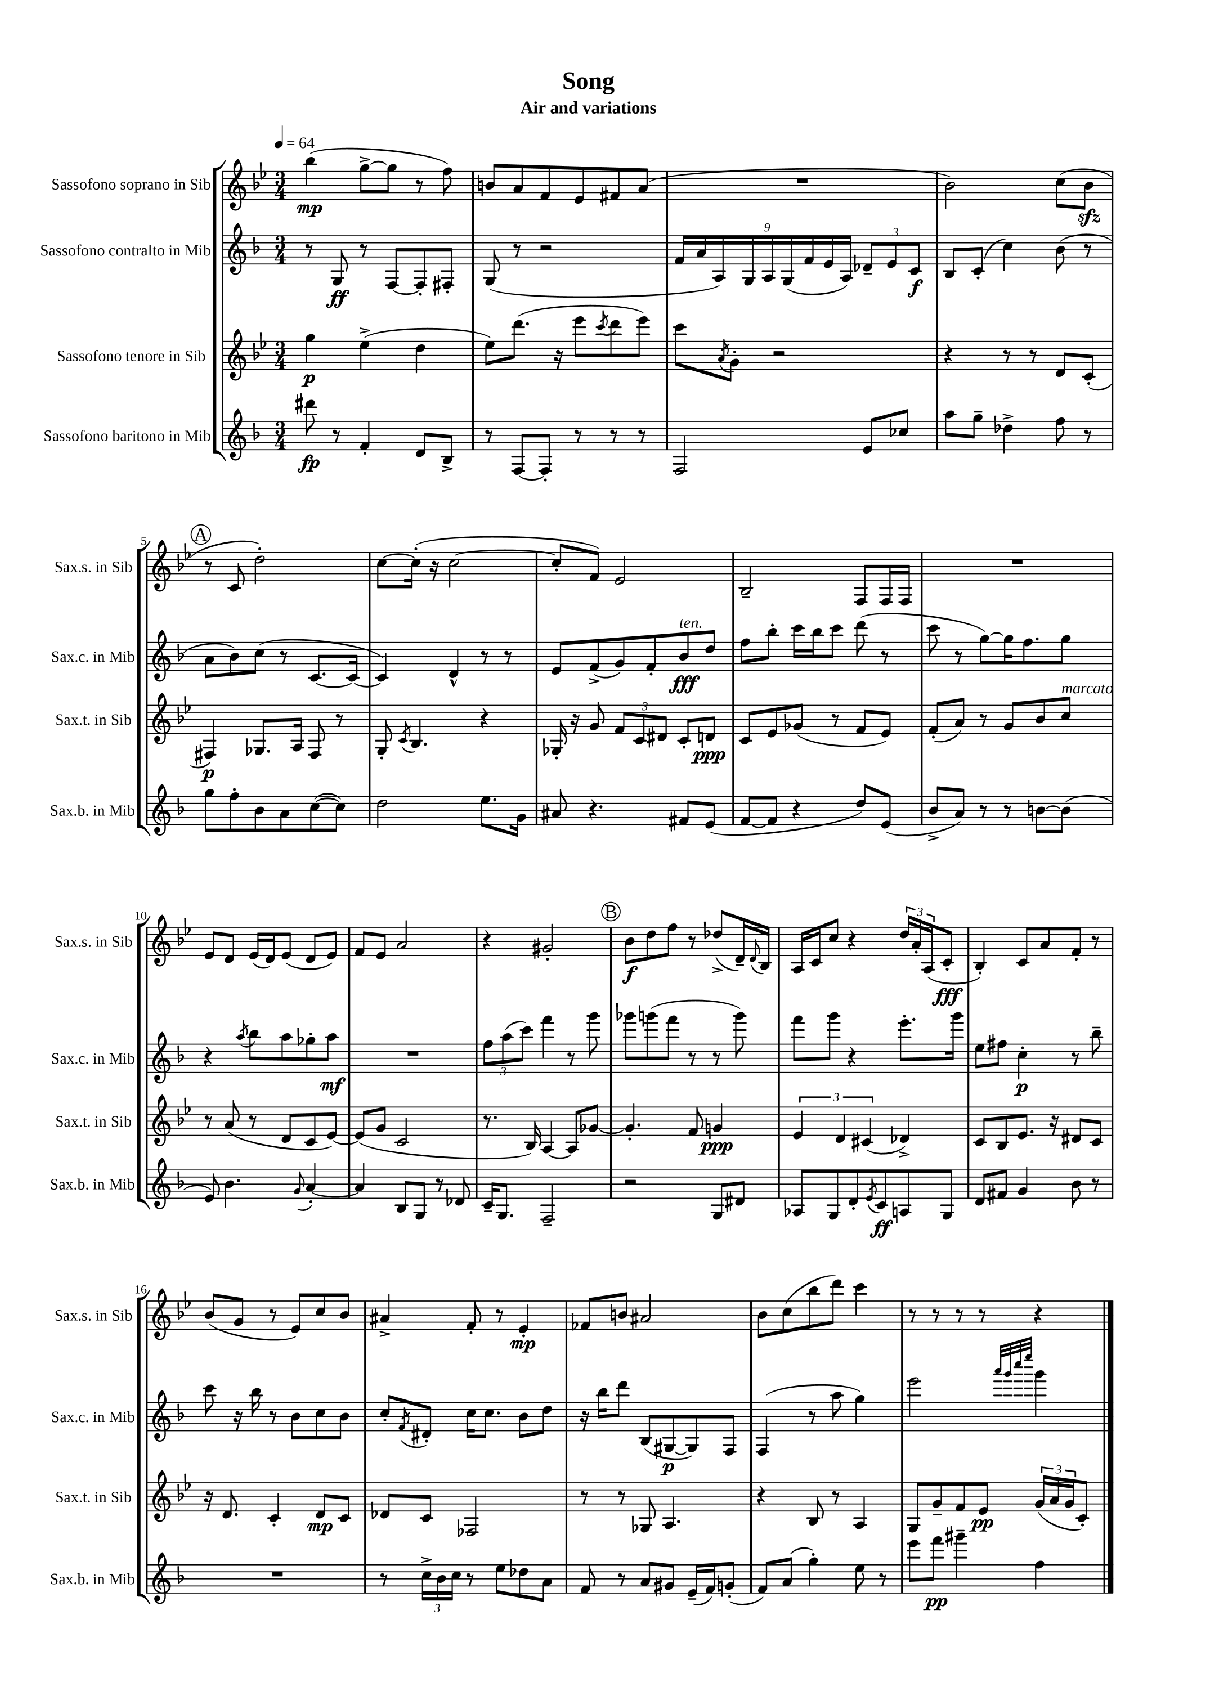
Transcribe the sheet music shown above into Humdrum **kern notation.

**kern	**dynam	**kern	**dynam	**kern	**dynam	**kern	**dynam
*part4	*part4	*part3	*part3	*part2	*part2	*part1	*part1
*staff4	*staff4	*staff3	*staff3	*staff2	*staff2	*staff1	*staff1
*I"Sassofono baritono in Mib	*	*I"Sassofono tenore in Sib	*	*I"Sassofono contralto in Mib	*	*I"Sassofono soprano in Sib	*
*I'Sax.b. in Mib	*	*I'Sax.t. in Sib	*	*I'Sax.c. in Mib	*	*I'Sax.s. in Sib	*
*clefG2	*	*clefG2	*	*clefG2	*	*clefG2	*
*k[b-]	*	*k[b-e-]	*	*k[b-]	*	*k[b-e-]	*
*M3/4	*	*M3/4	*	*M3/4	*	*M3/4	*
*MM64	*	*MM64	*	*MM64	*	*MM64	*
=1	=1	=1	=1	=1	=1	=1	=1
8ddd#X\	fp	4gg\	p	8r	.	(4bb-\	mp
8r	.	.	.	8G/	ff	.	.
4f'/	.	(4ee-^\	.	8r	.	[8gg^\L	.
.	.	.	.	[8F/L	.	8gg\J]	.
8d/L	.	4dd\	.	8F'/]	.	8r	.
8B-^/J	.	.	.	8F#X'/J	.	8ff\)	.
=2	=2	=2	=2	=2	=2	=2	=2
8r	.	8ee-\L)	.	(8G/	.	8bn/L	.
[8F/L	.	(8.ddd\J	.	8r	.	8a/	.
8F'/J]	.	.	.	2r	.	8f/	.
.	.	16r	.	.	.	.	.
8r	.	8eee-\L	.	.	.	8e-/	.
.	.	8qccc/	.	.	.	.	.
8r	.	8ddd\	.	.	.	8f#X/	.
8r	.	8eee-\J)	.	.	.	(8a/J	.
=3	=3	=3	=3	=3	=3	=3	=3
2F/	.	8ccc\L	.	18f/LL	.	2.r	.
.	.	.	.	18a/	.	.	.
.	.	.	.	18A/)	.	.	.
.	.	8qa/	.	.	.	.	.
.	.	8g'\J	.	.	.	.	.
.	.	.	.	18G/	.	.	.
.	.	.	.	18A/	.	.	.
.	.	2r	.	.	.	.	.
.	.	.	.	(18G/	.	.	.
.	.	.	.	18f/	.	.	.
.	.	.	.	18e/	.	.	.
.	.	.	.	18A/JJ)	.	.	.
8e/L	.	.	.	12d-X~/L	.	.	.
.	.	.	.	12e/	.	.	.
8cc-X/J	.	.	.	.	.	.	.
.	.	.	.	12c/J	f	.	.
=4	=4	=4	=4	=4	=4	=4	=4
8aa\L	.	4r	.	8B-/L	.	2b-\)	.
8gg~\J	.	.	.	(8c'/J	.	.	.
4dd-X^\	.	8r	.	4cc\)	.	.	.
.	.	8r	.	.	.	.	.
8ff\	.	8d/L	.	(8b-\	.	(8cc\L	.
8r	.	(8c'/J	.	8r	.	8b-zz\J	.
!!LO:LB:g=z
!!LO:REH:place=s1:t=A
=5	=5	=5	=5	=5	=5	=5	=5
8gg\L	.	4F#X/)	p	8a\L	.	8r	.
8ff'\	.	.	.	8b-\)	.	8c/	.
8b-\	.	8.G-X/L	.	(8cc\J	.	2dd'\)	.
8a\	.	.	.	8r	.	.	.
.	.	16A/Jk	.	.	.	.	.
([8cc\	.	8F#/	.	[8.c/L	.	.	.
8cc\J])	.	8r	.	.	.	.	.
.	.	.	.	16c/Jk_	.	.	.
=6	=6	=6	=6	=6	=6	=6	=6
2dd\	.	8G'/	.	4c/])	.	[8cc\L	.
.	.	8qc/	.	.	.	.	.
.	.	4.B-/	.	.	.	(16cc'\Jk]	.
.	.	.	.	.	.	16r	.
.	.	.	.	4d^^/	.	[2cc\	.
8.ee\L	.	4r	.	8r	.	.	.
.	.	.	.	8r	.	.	.
16g\Jk	.	.	.	.	.	.	.
=7	=7	=7	=7	=7	=7	=7	=7
8a#X/	.	16G-X'/	.	8e/L	.	8cc'/L]	.
.	.	16r	.	.	.	.	.
4.r	.	8g/	.	(8f^/	.	8f/J)	.
.	.	12f/L	.	8g/)	.	2e-/	.
.	.	12c/	.	.	.	.	.
.	.	.	.	8f'/	.	.	.
.	.	12d#X/J	.	.	.	.	.
!	!	!	!	!LO:TX:a:i:t=ten.	!	!	!
8f#X/L	.	8c'/L	.	8b-/	fff	.	.
(8e/J	.	8dn/J	ppp	8dd/J	.	.	.
=8	=8	=8	=8	=8	=8	=8	=8
[8f/L	.	8c/L	.	8ff\L	.	2B-~/	.
8f/J]	.	8e-/	.	8bb-'\J	.	.	.
4r	.	(8g-X/J	.	16ccc\LL	.	.	.
.	.	.	.	16bb-\J	.	.	.
.	.	8r	.	8ccc\J	.	.	.
8dd/L)	.	8f/L	.	(8ddd\	.	8F/L	.
(8e/J	.	8e-/J)	.	8r	.	16F/L	.
.	.	.	.	.	.	16F/JJ	.
=9	=9	=9	=9	=9	=9	=9	=9
8b-^/L	.	(8f'/L	.	8ccc\	.	2.r	.
8a/J)	.	8a/J)	.	8r	.	.	.
8r	.	8r	.	[8gg\L)	.	.	.
8r	.	8g/L	.	16gg\K]	.	.	.
.	.	.	.	8.ff\	.	.	.
[8bn\L	.	8b-/	.	.	.	.	.
!	!	!LO:TX:a:i:t=marcato	!	!	!	!	!
(8b\J]	.	8cc/J	.	8gg\J	.	.	.
!!LO:LB:g=z
=10	=10	=10	=10	=10	=10	=10	=10
8e/)	.	8r	.	4r	.	8e-/L	.
4.b-\	.	(8a/	.	.	.	8d/J	.
.	.	.	.	8qaa/	.	.	.
.	.	8r	.	8bb-\L	.	(16e-/LL	.
.	.	.	.	.	.	16d/J)	.
.	.	8d/L	.	8aa\	.	(8e-/J	.
8qqg/	.	.	.	.	.	.	.
[4a'/	.	8c/	.	8gg-X'\	.	8d/L	.
.	.	[8e-/J)	.	8aa\J	mf	8e-/J)	.
=11	=11	=11	=11	=11	=11	=11	=11
4a/]	.	(8e-/L]	.	2.r	.	8f/L	.
.	.	8g/J	.	.	.	8e-/J	.
8B-/L	.	2c/	.	.	.	2a/	.
8G/J	.	.	.	.	.	.	.
8r	.	.	.	.	.	.	.
8d-X/	.	.	.	.	.	.	.
=12	=12	=12	=12	=12	=12	=12	=12
16c~/KL	.	8.r	.	12ff\L	.	4r	.
8.G/J	.	.	.	.	.	.	.
.	.	.	.	(12aa\	.	.	.
.	.	.	.	12ccc\J)	.	.	.
.	.	16B-/)	.	.	.	.	.
2F~/	.	[4A/	.	4fff\	.	2g#X'/	.
.	.	8A/L]	.	8r	.	.	.
.	.	[8g-X/J	.	8ggg\	.	.	.
!!LO:REH:place=s1:t=B
=13	=13	=13	=13	=13	=13	=13	=13
2r	.	4.g-'/]	.	8ggg-X\L	.	8b-\L	f
.	.	.	.	(8gggn\	.	8dd\	.
.	.	.	.	8fff\J	.	8ff\J	.
.	.	8f/	.	8r	.	8r	.
8G/L	.	4gn/	ppp	8r	.	(8dd-X^/L	.
8d#X/J	.	.	.	8ggg\)	.	16d~/L)	.
.	.	.	.	.	.	8qqd/	.
.	.	.	.	.	.	16B-/JJ	.
=14	=14	=14	=14	=14	=14	=14	=14
8A-X/L	.	6e-/	.	8fff\L	.	16A/LL	.
.	.	.	.	.	.	16c/J	.
8G/	.	.	.	8ggg\J	.	8cc/J	.
.	.	6d/	.	.	.	.	.
8d'/	.	.	.	4r	.	4r	.
.	.	(6c#X/	.	.	.	.	.
8qe/	.	.	.	.	.	.	.
8c/	ff	.	.	.	.	.	.
8An/	.	4d-X^/)	.	8.eee'\L	.	24dd/LL	.
.	.	.	.	.	.	24a'/	.
.	.	.	.	.	.	(24A/J	.
8G/J	.	.	.	.	.	8c'/J	fff
.	.	.	.	16ggg\Jk	.	.	.
=15	=15	=15	=15	=15	=15	=15	=15
8d/L	.	8c/L	.	8ee\L	.	4B-'/)	.
8f#X/J	.	8B-/	.	8ff#X\J	.	.	.
4g/	.	8.e-/J	.	4cc'\	p	8c/L	.
.	.	.	.	.	.	8a/	.
.	.	16r	.	.	.	.	.
8b-\	.	8d#X/L	.	8r	.	8f'/J	.
8r	.	8c/J	.	8bb-~\	.	8r	.
!!LO:LB:g=z
=16	=16	=16	=16	=16	=16	=16	=16
2.r	.	16r	.	8ccc\	.	(8b-/L	.
.	.	8.d/	.	.	.	.	.
.	.	.	.	16r	.	8g/J	.
.	.	.	.	16bb-\	.	.	.
.	.	4c'/	.	8r	.	8r	.
.	.	.	.	8b-\L	.	8e-/L)	.
.	.	8d/L	mp	8cc\	.	8cc/	.
.	.	8c/J	.	8b-\J	.	8b-/J	.
=17	=17	=17	=17	=17	=17	=17	=17
8r	.	8d-X/L	.	8cc'/L	.	4a#X^/	.
.	.	.	.	8qf/	.	.	.
24cc^\LL	.	8c/J	.	8d#X'/J	.	.	.
24b-\	.	.	.	.	.	.	.
24cc\JJ	.	.	.	.	.	.	.
8r	.	2F-X/	.	16cc\KL	.	8f'/	.
.	.	.	.	8.cc\J	.	.	.
8ee\L	.	.	.	.	.	8r	.
8dd-X\	.	.	.	8b-\L	.	4e-'/	mp
8a\J	.	.	.	8dd\J	.	.	.
=18	=18	=18	=18	=18	=18	=18	=18
8f/	.	8r	.	16r	.	8f-X/L	.
.	.	.	.	16bb-\KL	.	.	.
8r	.	8r	.	8ddd\J	.	8bn/J	.
8a/L	.	8G-X/	.	(8B-/L	.	2a#X/	.
8g#X/J	.	4.A/	.	[8G#X/	p	.	.
(16e~/LL	.	.	.	8G#/])	.	.	.
16f/J)	.	.	.	.	.	.	.
(8gn'/J	.	.	.	8F/J	.	.	.
=19	=19	=19	=19	=19	=19	=19	=19
8f/L)	.	4r	.	(4F/	.	8b-\L	.
(8a/J	.	.	.	.	.	(8cc\	.
4gg'\)	.	8B-/	.	8r	.	8bb-\	.
.	.	8r	.	8aa\	.	8ddd\J)	.
8ee\	.	4A/	.	4gg\)	.	4ccc\	.
8r	.	.	.	.	.	.	.
=20	=20	=20	=20	=20	=20	=20	=20
8eee\L	.	8G/L	.	2eee\	.	8r	.
8fff\J	pp	8g~/	.	.	.	8r	.
4ggg#X~\	.	8f/	.	.	.	8r	.
.	.	8e-/J	pp	.	.	8r	.
.	.	.	.	32qqaaa/LLL	.	.	.
.	.	.	.	32qqggg/	.	.	.
.	.	.	.	32qqcccc/	.	.	.
.	.	.	.	32qqeeee/JJJ	.	.	.
4ff\	.	(24g/LL	.	4ggg\	.	4r	.
.	.	24a/	.	.	.	.	.
.	.	24g/J	.	.	.	.	.
.	.	8c'/J)	.	.	.	.	.
==	==	==	==	==	==	==	==
*-	*-	*-	*-	*-	*-	*-	*-
